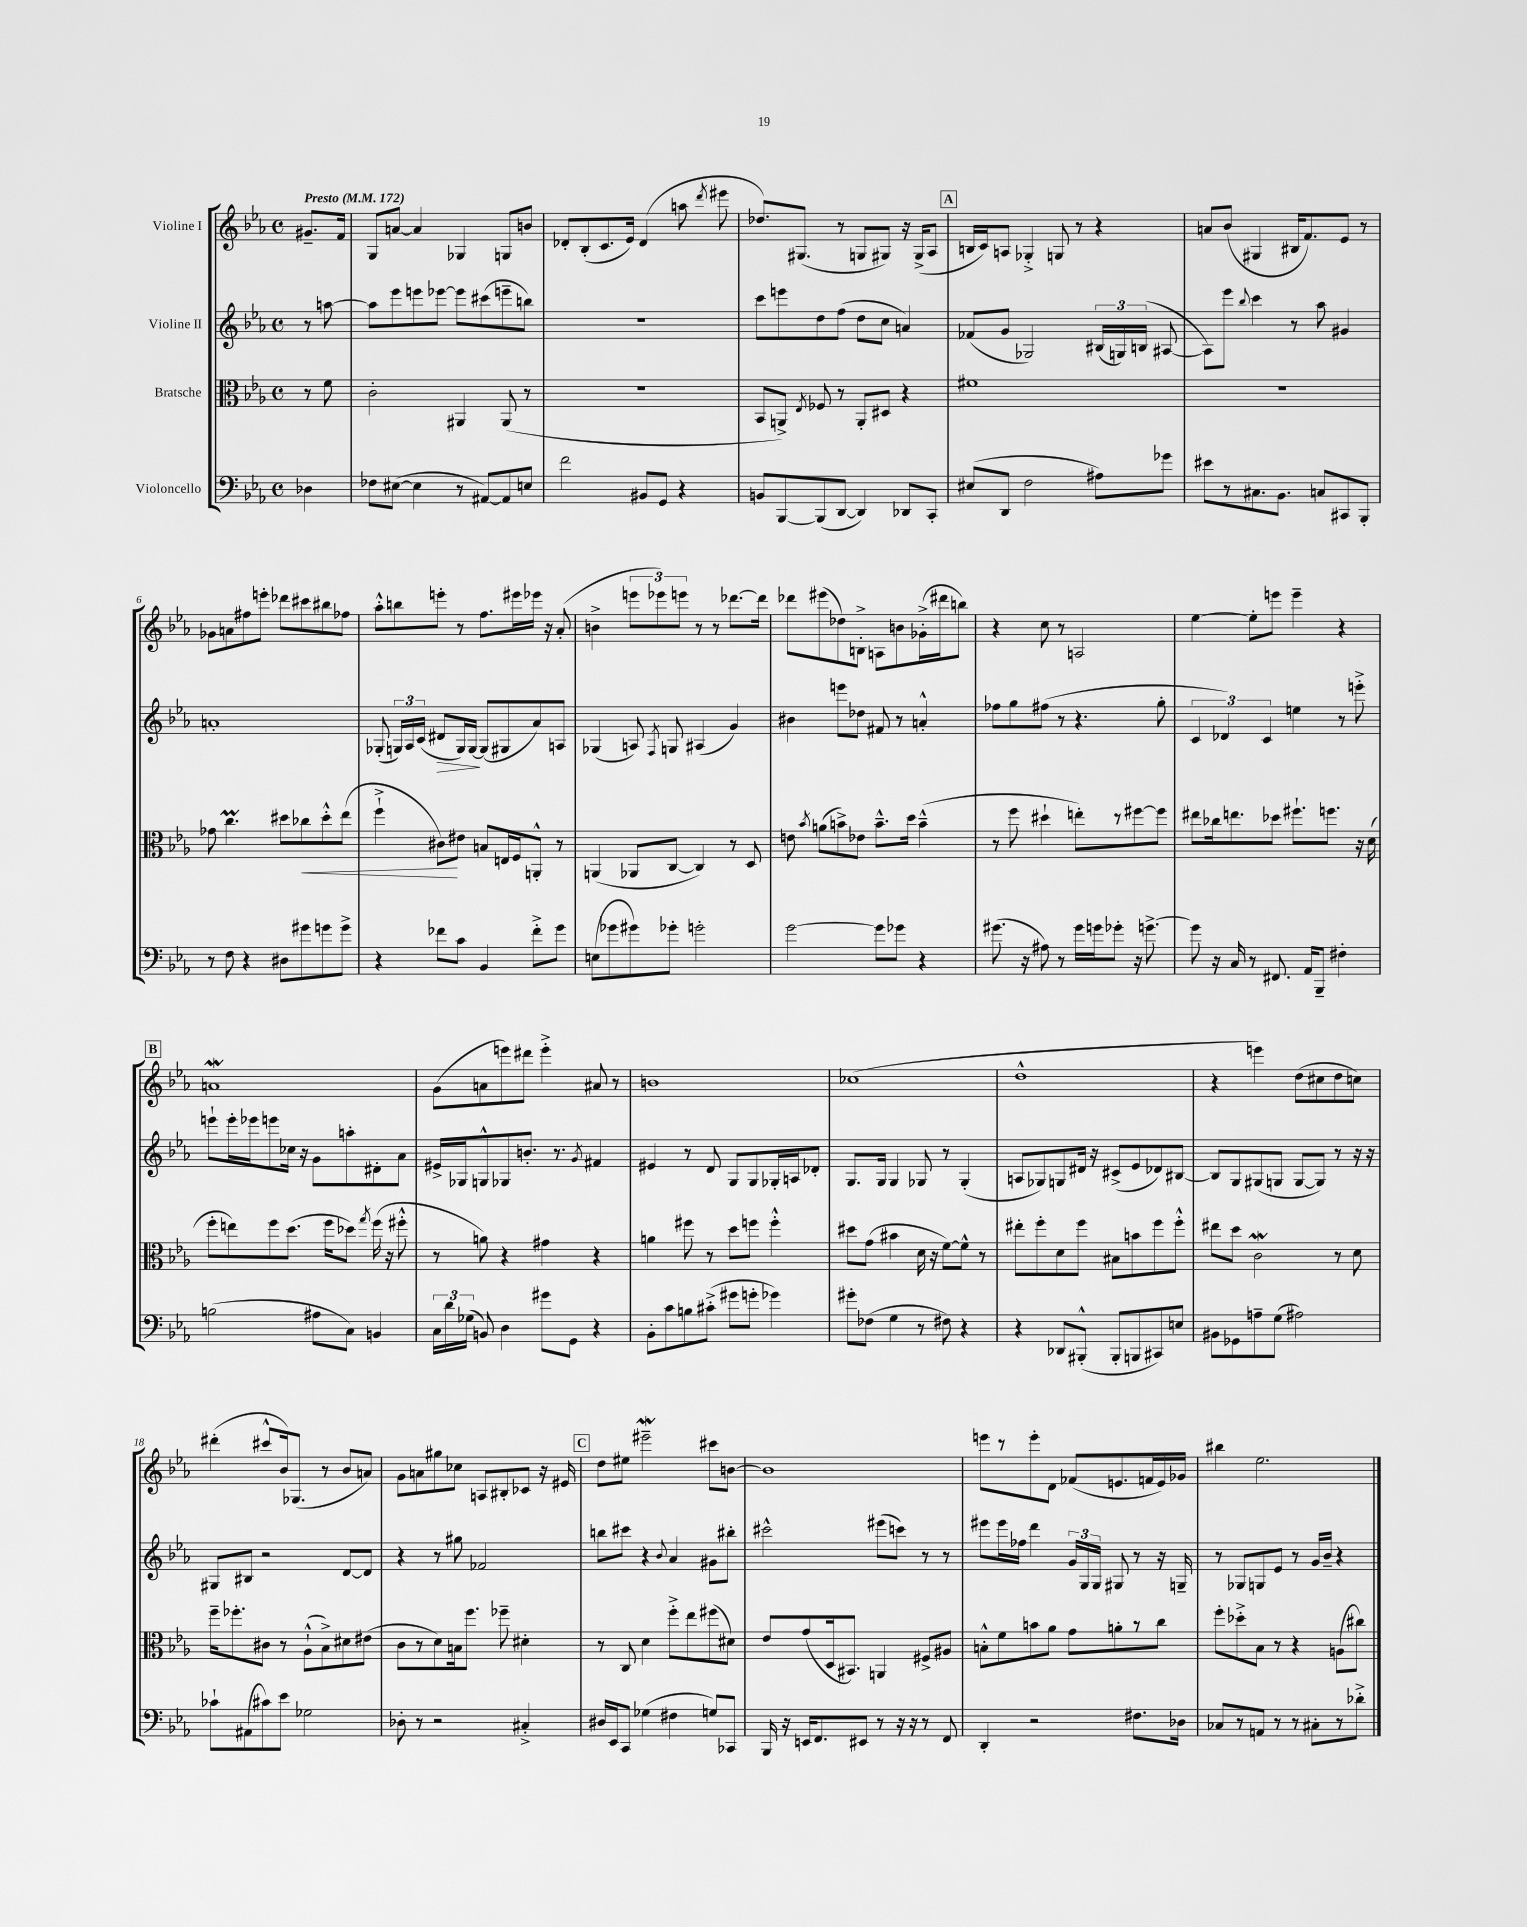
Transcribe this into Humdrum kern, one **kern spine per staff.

**kern	**kern	**dynam	**kern	**dynam	**kern
*part4	*part3	*part3	*part2	*part2	*part1
*staff4	*staff3	*staff3	*staff2	*staff2	*staff1
*I"Violoncello	*I"Bratsche	*	*I"Violine II	*	*I"Violine I
*clefF4	*clefC3	*	*clefG2	*	*clefG2
*k[b-e-a-]	*k[b-e-a-]	*	*k[b-e-a-]	*	*k[b-e-a-]
*M4/4	*M4/4	*	*M4/4	*	*M4/4
*met(c)	*met(c)	*	*met(c)	*	*met(c)
*MM172	*MM172	*	*MM172	*	*MM172
=	=	=	=	=	=
!	!	!	!	!	!LO:TX:a:B:t=Presto
4D-X\	8r	.	8r	.	8.g#X~/L
.	8f\	.	[8aan\	.	.
.	.	.	.	.	16f/Jk
=1	=1	=1	=1	=1	=1
8F-X\L	2c'\	.	8aa\L]	.	8G/L
([8E#X\J	.	.	8eee-\	.	[8an/J
4E#\]	.	.	8eeen\	.	4a/]
.	.	.	[8eee-X\J	.	.
8r	4AA#X/	.	8eee-\L]	.	4G-X/
[8AA#X/L)	.	.	(8ccc#X\	.	.
8AA#/]	(8AA#/	.	8eeen~\	.	8Gn/L
8En/J	8r	.	8bbn\J)	.	8bn/J
=2	=2	=2	=2	=2	=2
2f\	1r	.	1r	.	8d-X'/L
.	.	.	.	.	(8B-'/
.	.	.	.	.	8.c/
.	.	.	.	.	16e-/Jk)
8BB#X/L	.	.	.	.	(4d-/
8GG/J	.	.	.	.	.
4r	.	.	.	.	8aan\
.	.	.	.	.	8qddd/
.	.	.	.	.	8eee#X\
=3	=3	=3	=3	=3	=3
8BBn/L	8BB-/L	.	8ccc\L	.	8.dd-X/L)
[8BBB-/	8AAn^/J)	.	8eeen\	.	.
.	.	.	.	.	(8.G#X/J
.	8qE-/	.	.	.	.
(8BBB-/]	8F-X/	.	8dd\	.	.
[8DD/J	8r	.	(8ff\J	.	8r
4DD/])	8AA'/L	.	8dd\L	.	8Gn/L
.	8D#X/J	.	8cc\J	.	8G#X/J)
8DD-X/L	4r	.	4an/)	.	16r
.	.	.	.	.	(16G#^/KL
8CC'/J	.	.	.	.	8A-/J
!!LO:REH:place=s1:t=A
=4	=4	=4	=4	=4	=4
(8E#X/L	1f#X	.	(8f-X/L	.	16Bn/LL
.	.	.	.	.	16c/J)
8DD/J	.	.	8g/J	.	8An/J
2F\	.	.	2G-X/)	.	4G-X'^/
.	.	.	.	.	8Gn/
.	.	.	.	.	8r
8A#X\L)	.	.	(24B#X/LL	.	4r
.	.	.	24Gn/)	.	.
.	.	.	(24Bn/JJ	.	.
8g-X\J	.	.	[8A#X/	.	.
=5	=5	=5	=5	=5	=5
8e#X\L	1r	.	8A#\L])	.	8an/L
8r	.	.	8eee-\J	.	(8b-/J
.	.	.	8qqbb-/	.	.
8.C#X\	.	.	4ccc\	.	4G#X/
8.BB-\J	.	.	.	.	.
.	.	.	8r	.	16B#X/KL
.	.	.	.	.	8.f/)
8Cn/L	.	.	8aa-\	.	.
8CC#X/	.	.	4g#X/	.	8e-/J
8BBB-'/J	.	.	.	.	8r
!!LO:LB:g=z
=6	=6	=6	=6	=6	=6
8r	8g-X\	.	1an'	.	8g-X\L
8F\	4.ccM\	.	.	.	8an\
4r	.	.	.	.	8ff#X\
.	.	.	.	.	8eeen'\J
8D#X\L	8dd#X\L	.	.	.	8ddd-X\L
!	!	!LO:HP:b	!	!	!
8g#X\	8cc-X\	<	.	.	8ccc#X\
8gn\	8dd#'^^\	.	.	.	8bb#X\
8g^\J	(8ee-\J	.	.	.	8ff-X\J
=7	=7	=7	=7	=7	=7
4r	4ff`^\	.	(8G-X'/	.	8aa-'^^\L
.	.	.	24Gn/LL)	.	8bbn\
.	.	.	24A-/	.	.
.	.	.	(24c/JJ	.	.
!	!	!	!	!LO:HP:b	!
8f-X\L	8c#X\L)	.	8d#X/L	>	8eeen'\J
8c\J	8e#X\J	[	16G/L)	.	8r
.	.	.	[16G/JJ	.	.
4BB-/	8Bn/L	.	(8G/L]	]	8.ff\L
.	16En/L	.	8G#X/	.	.
.	16F/J	.	.	.	16eee#X\L
8f-'^\L	8AAn'^^/J	.	8a-/)	.	16eee-X\JJ
.	.	.	.	.	16r
8g\J	8r	.	8An/J	.	(8a-'/
=8	=8	=8	=8	=8	=8
(8En\L	(4AAn/	.	(4G-X/	.	4bn^\
8g-X\	.	.	.	.	.
8g#X\)	8AA-X/L	.	8An/)	.	12eeen\L
.	.	.	.	.	12eee-X\)
.	.	.	8qF/	.	.
8g-X'\J	[8C/J	.	8Gn/	.	.
.	.	.	.	.	12eeen\J
2gn'\	4C/])	.	(4A#X/	.	8r
.	.	.	.	.	8r
.	8r	.	4g/)	.	[8.ddd-X\L
.	8D/	.	.	.	.
.	.	.	.	.	16ddd-\Jk]
=9	=9	=9	=9	=9	=9
[2g\	8en\	.	4b#X\	.	8ddd-X\L
.	8qb-/	.	.	.	.
.	(8an\L	.	.	.	(8eee#X\
.	8bn^\)	.	8eeen\L	.	8dd-X\)
.	8e-X\J	.	8dd-X\J	.	8Bn'^\J
8g\L]	8.b~^^\L	.	8f#X/	.	8An\L
8g-X\J	.	.	8r	.	8bn\
.	16dd\Jk	.	.	.	.
4r	(4b~^^\	.	4an'^^/	.	(16g-X'^\L
.	.	.	.	.	16ddd#X\J
.	.	.	.	.	8bbn\J)
=10	=10	=10	=10	=10	=10
(8.g#X\	8r	.	8ff-X\L	.	4r
.	8ff\	.	8gg\	.	.
16r	.	.	.	.	.
8A#X\)	4dd#X`\	.	(8ff#X\J	.	8cc\
8r	.	.	8r	.	8r
16g#\LL	8een'\L)	.	4.r	.	2An/
16gn\J	.	.	.	.	.
8g-X'\J	8r	.	.	.	.
16r	[8ff#X\	.	.	.	.
[8.gn^\	.	.	.	.	.
.	8ff#\J]	.	8gg'\	.	.
=11	=11	=11	=11	=11	=11
8g\]	8ee#X\L	.	6c/	.	[4ee-\
16r	16cc-X\k	.	.	.	.
.	.	.	6d-X/)	.	.
16C/	8.een\	.	.	.	.
8r	.	.	.	.	8ee-'\L]
.	.	.	6c/	.	.
8.FF#X/	8dd-X\J	.	.	.	8eeen\J
.	8.ff#X`\L	.	4een\	.	4eee~\
16AA-/KL	.	.	.	.	.
8BBB-~/J	.	.	.	.	.
.	8.ffn\J	.	.	.	.
4F#X'\	.	.	8r	.	4r
.	16r	.	8eeen'^\	.	.
.	(16d\	.	.	.	.
!!LO:LB:g=z
!!LO:REH:place=s1:t=B
=12	=12	=12	=12	=12	=12
(2Bn\	8ff'\L	.	8eeen`\L	.	1anW
.	8een\)	.	16eee'\L	.	.
.	.	.	16eee-X\J	.	.
.	8ff\	.	8eeen\	.	.
.	(8.dd\J	.	16cc-X\Jk	.	.
.	.	.	16r	.	.
8A#X\L	.	.	8g\L	.	.
.	16ff\KL	.	.	.	.
8C\J)	8dd-X\J)	.	8aan'\	.	.
.	8qgg/	.	.	.	.
4BBn/	(16ff\	.	8d#X'\	.	.
.	16r	.	.	.	.
.	8ff#X'^^\	.	8a-\J	.	.
=13	=13	=13	=13	=13	=13
24C\LL	8r	.	16e#X^/LL	.	(8g\L
24d\	.	.	.	.	.
.	.	.	16G-X/J	.	.
(24G-X\JJ	.	.	.	.	.
8BBn/)	8an\)	.	8Gn^^/	.	8an\
4D\	4r	.	8G-X/	.	8eeen\)
.	.	.	8.bn'/J	.	8ddd#X\J
8g#X\L	4g#X\	.	.	.	4eee'^\
.	.	.	8.r	.	.
8GG\J	.	.	.	.	.
.	.	.	8qg/	.	.
4r	4r	.	4f#X/	.	8a#X/
.	.	.	.	.	8r
=14	=14	=14	=14	=14	=14
8BB-'\L	4an\	.	4e#X/	.	1bn
8c\	.	.	.	.	.
8Bn\	8ff#X\	.	8r	.	.
(8c#X'^\J	8r	.	8d/	.	.
8g#X\L	8dd\L	.	8G/L	.	.
8gn'\J	8ffn\J	.	8G/	.	.
4g-X\)	4ff'^^\	.	16G-X'/L	.	.
.	.	.	16An/J	.	.
.	.	.	8d-X'/J	.	.
=15	=15	=15	=15	=15	=15
8g#X'\L	8dd#X\L	.	8.G/L	.	(1cc-X
(8F-X\J	(8g\J	.	.	.	.
.	.	.	16G/Jk	.	.
4G\	4b#X\	.	4G/	.	.
8r	16d\	.	8G-X/	.	.
.	16r	.	.	.	.
8F#X\)	[8f\L)	.	8r	.	.
4r	8f^^\J]	.	(4G-'/	.	.
.	8r	.	.	.	.
=16	=16	=16	=16	=16	=16
4r	8ee#X'\L	.	8An/L	.	1dd^^
.	8ff'\	.	8G-X/)	.	.
8DD-X/L	8d\	.	8Gn/	.	.
(8BBB#X'^^/J	8ff\J	.	16d#X/Jk	.	.
.	.	.	16r	.	.
8BBB#'/L	8B#X\L	.	(8c#X^/L	.	.
8BBBn/	8bn\	.	8e-/	.	.
8CC#X/)	8ff\	.	8d-X/)	.	.
8En/J	8ff'^^\J	.	[8B#X/J	.	.
=17	=17	=17	=17	=17	=17
8BB#X\L	8ee#X\L	.	8B#/L]	.	4r
8GG-X\	8dd\J	.	8G/	.	.
8An~\	2cW\	.	(8G#X/	.	4eeen\)
(8G\J	.	.	8Gn/J	.	.
2A#X\)	.	.	[8G/L	.	(8dd\L
.	.	.	8G/J])	.	8cc#X\
.	8r	.	8r	.	8dd\
.	8d\	.	16r	.	8ccn\J)
.	.	.	16r	.	.
!!LO:LB:g=z
=18	=18	=18	=18	=18	=18
8c-X`\L	16ff~\KL	.	8G#X/L	.	(4ddd#X'\
.	8.ff-X'\	.	.	.	.
(8AA#X\	.	.	8B#X/J	.	.
8c#X\)	8c#X\J	.	2r	.	8ccc#X^^/L
8e-\J	8r	.	.	.	16b-/k)
.	.	.	.	.	(8.G-X/J
2G-X\	(8A-`^^\L	.	.	.	.
.	8B-^\)	.	.	.	8r
.	8d#X\	.	[8d/L	.	8b-/L
.	(8e#X\J	.	8d/J]	.	8an/J)
=19	=19	=19	=19	=19	=19
8D-X'\	8c\L	.	4r	.	8g\L
8r	8r	.	.	.	8an\
2r	8d\)	.	8r	.	8gg#X\
.	16Bn\k	.	8gg#X\	.	8cc-X\J
.	8.ff\J	.	.	.	.
.	.	.	2f-X/	.	8An/L
.	8ff-X~\	.	.	.	8B#X'/
4C#X'^/	4d#X'\	.	.	.	8c-X/J
.	.	.	.	.	16r
.	.	.	.	.	16e#X/
!!LO:REH:place=s1:t=C
=20	=20	=20	=20	=20	=20
16D#X/LL	8r	.	8bbn\L	.	8dd\L
16EE-/J	.	.	.	.	.
8CC/J	8C/	.	8ccc#X\J	.	8ee#X\J
(4G-X\	4d\	.	4r	.	2eee#XW~\
.	.	.	8qqb-/	.	.
4F#X\	8ff'^\L	.	4a-/	.	.
.	8ee-\	.	.	.	.
8Gn/L)	(8ff#X\	.	8g#X\L	.	8ccc#X\L
8CC-X/J	8d#X\J)	.	8bb#X'\J	.	[8bn\J
=21	=21	=21	=21	=21	=21
16BBB-/	8e-/L	.	2ccc#X^^\	.	1b]
16r	.	.	.	.	.
16EEn/KL	(8g/	.	.	.	.
8.FF/	.	.	.	.	.
.	16D/k	.	.	.	.
.	8.BB#X/J)	.	.	.	.
8EE#X/J	.	.	.	.	.
8r	4AAn/	.	(8eee#X\L	.	.
16r	.	.	8cccn\J)	.	.
16r	.	.	.	.	.
8r	8F#X^/L	.	8r	.	.
8FF/	8A#X/J	.	8r	.	.
=22	=22	=22	=22	=22	=22
4DD'/	8Bn'^^\L	.	8eee#X\L	.	8eeen\L
.	8f\	.	16eee#\L	.	8r
.	.	.	16ff-X\JJ	.	.
2r	8bn\	.	4ddd\	.	8eee'\
.	8a-\J	.	.	.	8d\J
.	8g\L	.	24g/LL	.	(8f-X/L
.	.	.	24G/	.	.
.	.	.	24G/JJ	.	.
.	8an'\	.	8G#X/	.	8.en/
8.F#X\L	8r	.	8r	.	.
.	.	.	.	.	16fn/L
.	8cc\J	.	16r	.	16e/)
16D-X\Jk	.	.	16Gn~/	.	16g-X/JJ
=23	=23	=23	=23	=23	=23
8C-X/L	8ff'\L	.	8r	.	4bb#X\
8r	8dd-X'^\	.	8G-X/L	.	.
8AAn/J	8B-\J	.	8Gn/	.	2.ee-\
8r	8r	.	8e-/J	.	.
8r	4r	.	8r	.	.
8C#X'\L	.	.	16g/LL	.	.
.	.	.	16b-~/JJ	.	.
8r	(8An\L	.	4r	.	.
8d-X'^\J	8cc#X\J)	.	.	.	.
==	==	==	==	==	==
*-	*-	*-	*-	*-	*-
